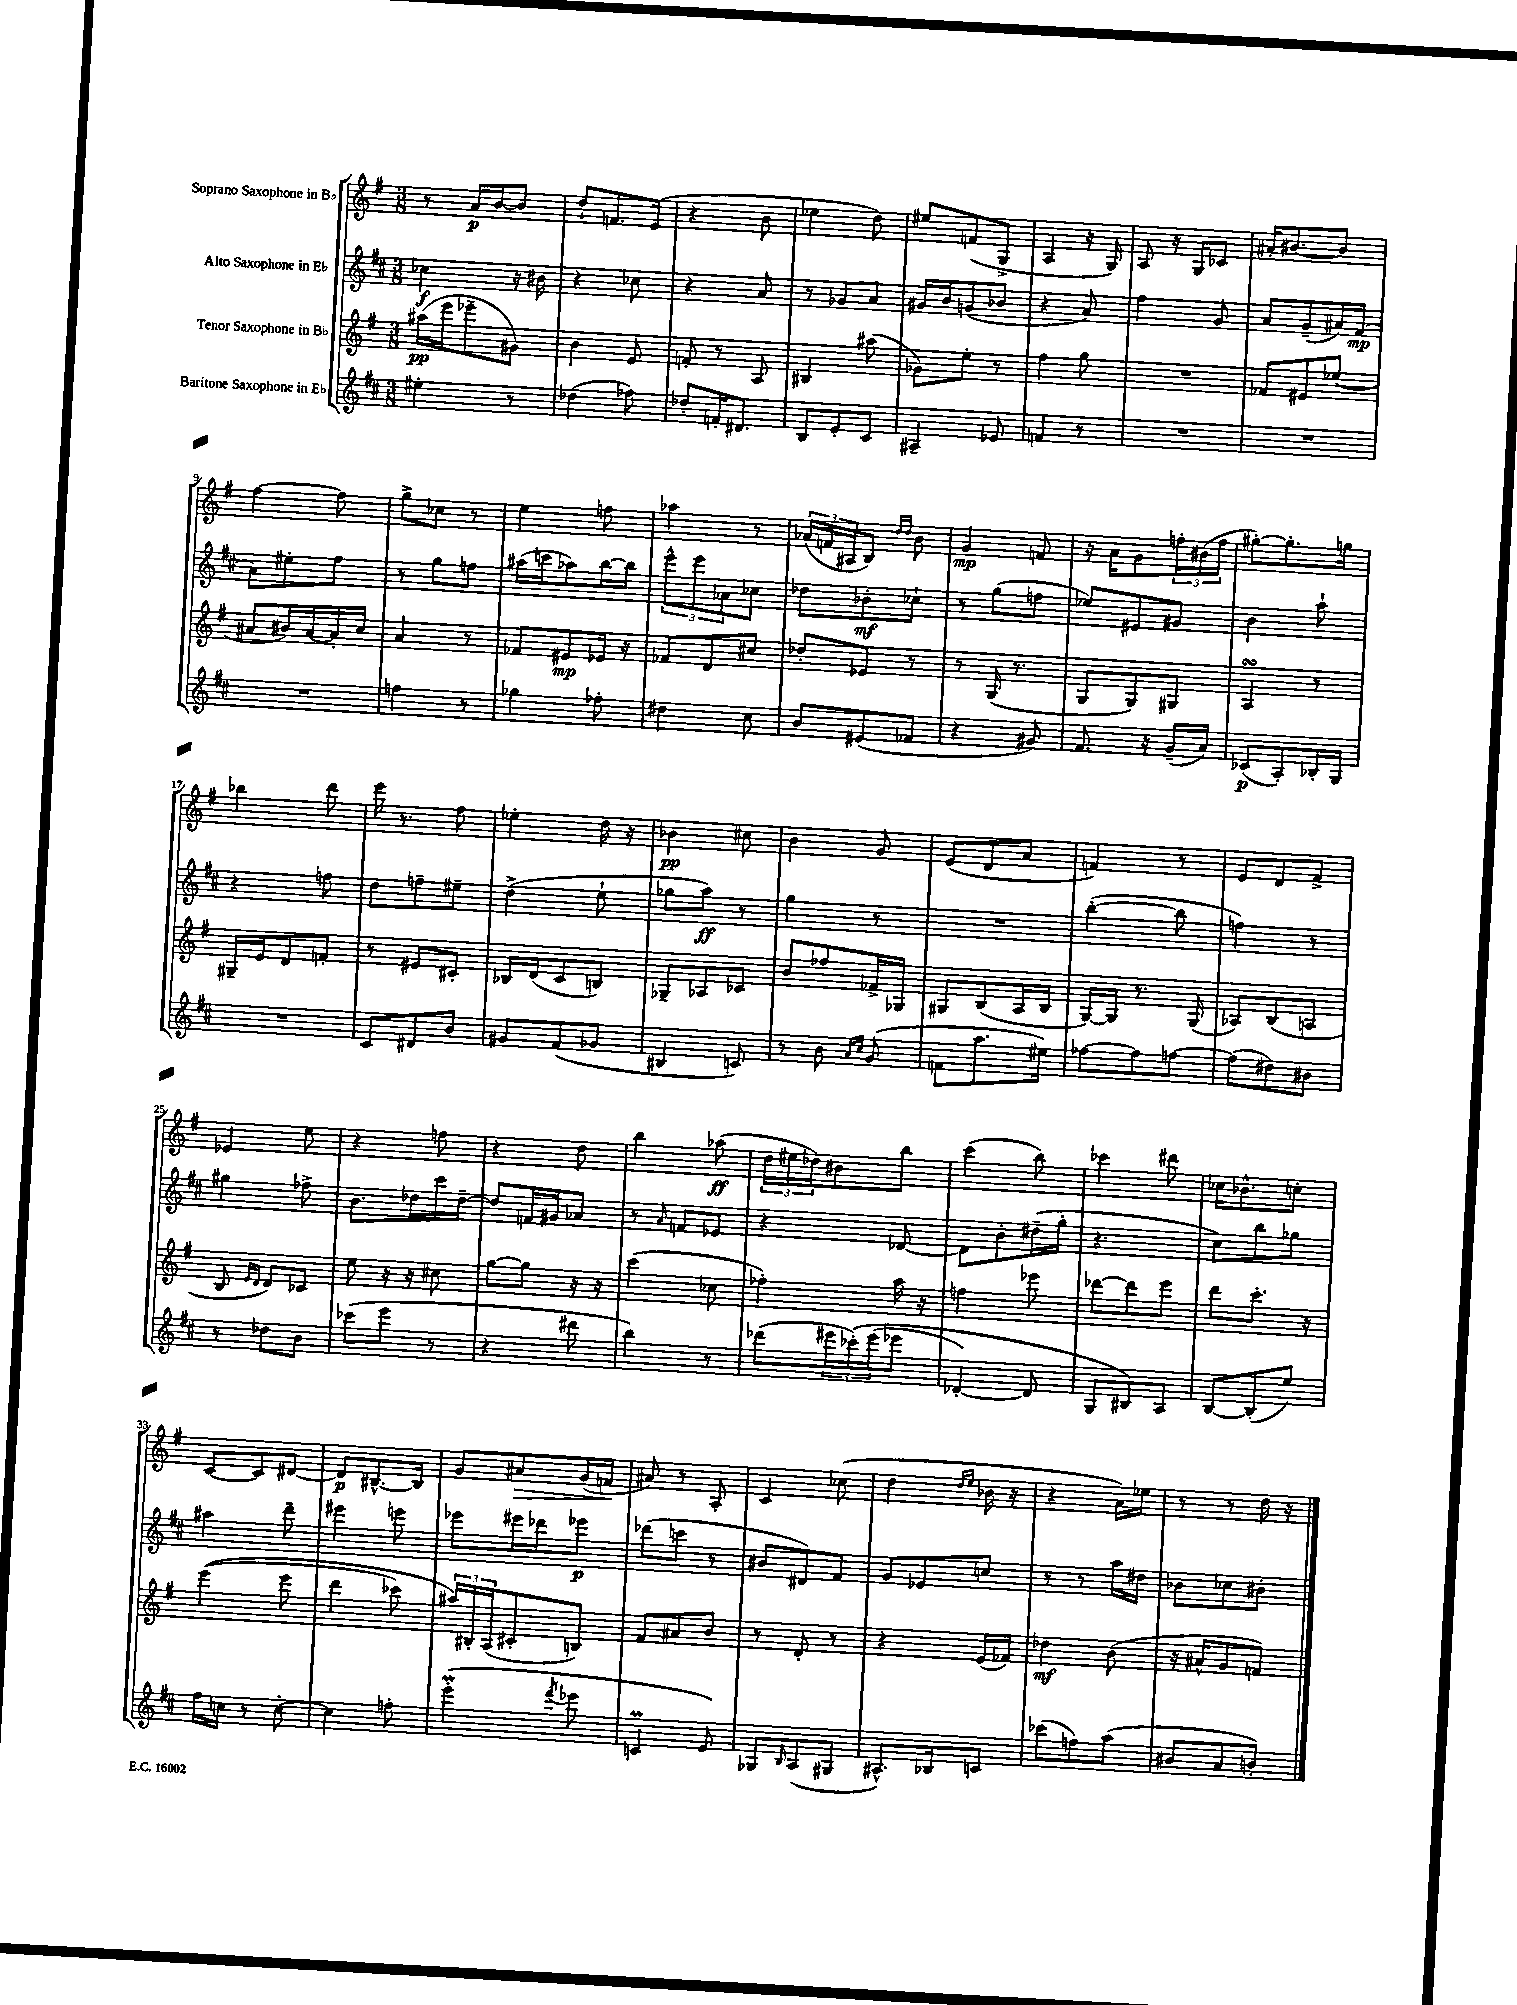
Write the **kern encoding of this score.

**kern	**kern	**kern	**kern
*staff4	*staff3	*staff2	*staff1
*clefG2	*clefG2	*clefG2	*clefG2
*k[f#c#]	*k[f#]	*k[f#c#]	*k[f#]
*M3/8	*M3/8	*M3/8	*M3/8
4ee#'	(16aa#	4cc-	8r
.	16eee	.	.
.	8eee-~	.	16a
.	.	.	[16b
8r	8g#)	16r	8b]
.	.	16b#	.
=	=	=	=
(4dd-	4b	4r	8dd`
.	.	.	8.f
8ff-)	8e	8cc-	.
.	.	.	(16e
=	=	=	=
8dd-'	8f'	4r	4r
16f'	8r	.	.
8.d#	.	.	.
.	8A	8a	8b
=	=	=	=
8B	4B#	8r	4ee-
8e'	.	8g-	.
8c#	(8aa#	8a	8dd)
=	=	=	=
4A#~	8g-)	16g#	8ee#
.	.	16b	.
.	8ee'	(8g	(8f
8e-	8r	8b-	8G^
=	=	=	=
4f	4ff#	4r	4A
8r	8gg	8a)	16r
.	.	.	16G)
=	=	=	=
4.r	4.r	4ff#	8A
.	.	.	16r
.	.	.	16G
.	.	8g	8c-
=	=	=	=
4.r	8f-	8a	16a#'
.	.	.	[8.b#
.	8e#	(8g~	.
.	(8ee-	16a#)	8b#]
.	.	(16f#	.
=	=	=	=
4.r	8a#	8a)	[4ff#
.	16b#)	8ee#'	.
.	[16a#	.	.
.	16a#']	8ff#	8ff#]
.	16cc	.	.
=	=	=	=
4ff	4a	8r	8gg^
.	.	8gg	8cc-
8r	8r	8ff	8r
=	=	=	=
4gg-	8f-	(16aa#	4ee
.	.	16ccc	.
.	8e#	8aa-)	.
8ff-'	16e-	[16bb	8ff
.	16r	16bb]	.
=	=	=	=
4dd#	8f-	12eee^^	4aa-
.	.	12eee	.
.	8d	.	.
.	.	12a-	.
8cc#	8cc#	8cc-	8r
=	=	=	=
8b	8dd-'	8dd-	(24a-
.	.	.	24f
.	.	.	24A#
(8e#	8e-	8b-'	8B)
.	.	.	16qqdd
.	.	.	16qqdd
8f-	8r	8cc-`	8b
=	=	=	=
4r	8r	8r	4g
.	(16G	(8gg	.
.	8.r	.	.
8g#)	.	8ff	8f
=	=	=	=
8.f#	8G	8ee-)	16r
.	.	.	16a
.	8G)	8e#	8g
16r	.	.	.
(16g~	8G#	8g#	24ff'
.	.	.	(24b#
16a)	.	.	.
.	.	.	24ff
=	=	=	=
(8c-	4A	4b	[8gg#')
8A')	.	.	8.gg#']
16B-'	8r	8aa`	.
16G	.	.	16gg
=	=	=	=
4.r	16G#~	4r	4bb-
.	16e	.	.
.	8d	.	.
.	8f'	8ff	8ddd
=	=	=	=
8c#	8r	8dd	16eee
.	.	.	8.r
8d#	8e#	8ff~	.
8b	8c#'	8ee#~	8ff#
=	=	=	=
8g#	16B-	(4dd^	4ee-'
.	(16d	.	.
(8f#	8c	.	.
8g-	8B)	8ee`	16dd
.	.	.	16r
=	=	=	=
4B#	8G-~	8gg-	4b-
.	8A-	8aa)	.
8c)	8c-	8r	8cc#
=	=	=	=
8r	8b	4gg	4b
8b	8ff-	.	.
16qqa	.	.	.
16qqcc#	.	.	.
(8g	16f-^	8r	8g
.	16G-	.	.
=	=	=	=
8f	8G#	4.r	(8e
8.aa	(8B	.	8d
.	16A	.	8a
16ee#)	16B	.	.
=	=	=	=
[8ff-	[16G)	([4bb'	4f)
.	16G]	.	.
8ff-]	8.r	.	.
[8ff	.	8bb]	8r
.	(16G	.	.
=	=	=	=
(8ff]	8A-)	4ff)	8e
8dd#)	(8B	.	8d
8b#	8A	8r	8f#^
=	=	=	=
8r	8B	4gg#	4e-
.	16qqe	.	.
.	16qqd	.	.
8dd-	8d)	.	.
8b	8c-	8ff-^	8ee
=	=	=	=
(8ccc-	8ee	8.b	4r
8eee	16r	.	.
.	16r	16dd-	.
8r	8cc#	16ccc#	8ff
.	.	[16dd-~	.
=	=	=	=
4r	[8gg	8dd-]	4r
.	8gg]	16f	.
.	.	16g#	.
8ddd#	16r	8a-	8dd
.	16r	.	.
=	=	=	=
4bb)	(4ccc	8r	4bb
.	.	16qqa	.
.	.	8f	.
8r	8cc-	8e-	(8aa-
=	=	=	=
(8ddd-	4ff-')	4r	24dd
.	.	.	24ee#
.	.	.	24dd-)
24eee#	.	.	8b#
&(24ccc-')	.	.	.
(24eee#	.	.	.
8eee-	16aa	[8d-	8bb
.	16r	.	.
=	=	=	=
[4d-')	4ff	8d-]	(4ccc
.	.	8b'	.
8d-]	8eee-	(16dd#~	8bb)
.	.	16gg'	.
=	=	=	=
8G	[8ddd-	4.r	4ccc-
8B#&)	8ddd-]	.	.
8A	8eee	.	8ddd#
=	=	=	=
[8B	8ddd	8cc#)	16cc-
.	.	.	8.b-^^
(8B']	8.ccc'	8bb	.
8ee)	.	8gg-	8cc'
.	16r	.	.
=	=	=	=
16ff#	&((4eee	4aa#	[8c
16cc	.	.	.
8r	.	.	8c]
[8cc'	8eee	8ddd~	[8d#
=	=	=	=
4cc]	4ddd	4eee#	8d#]
.	.	.	[8.B#^^
8ff'	8ccc-)	8eee	.
.	.	.	16B#]
=	=	=	=
(4eee'	24aa#&)	8eee-	8g
.	24B#'	.	.
.	(24A	.	.
.	8c#'	16eee#	8a#
.	.	16ddd-	.
8qfff#	.	.	.
8eee-	8B)	8eee-	(16g
.	.	.	16f
=	=	=	=
4c	8f#	(8ddd-	8a#)
.	8a#	8ccc	8r
8e)	8b	8r	8A'
=	=	=	=
8G-	8r	8b#	4c
16qqB	.	.	.
(8A	8d'	8d#)	.
8G#	8r	8f#	(8cc-
=	=	=	=
8.A#^^)	4r	8g	4dd
.	.	8e-	.
16B-	.	.	.
.	.	.	16qqdd
.	.	.	16qqee
8c	(16e	8cc	16b-
.	16f-)	.	16r
=	=	=	=
(8ccc-	4dd-	8r	4r
8ff)	.	8r	.
(8aa	(8b	16aa	16a)
.	.	16dd#	16ee-
=	=	=	=
8b#	16r	8b-	8r
.	16a#^^	.	.
8a	8g	8cc-	8r
8b')	8f)	8b#'	16dd
.	.	.	16r
==	==	==	==
*-	*-	*-	*-
